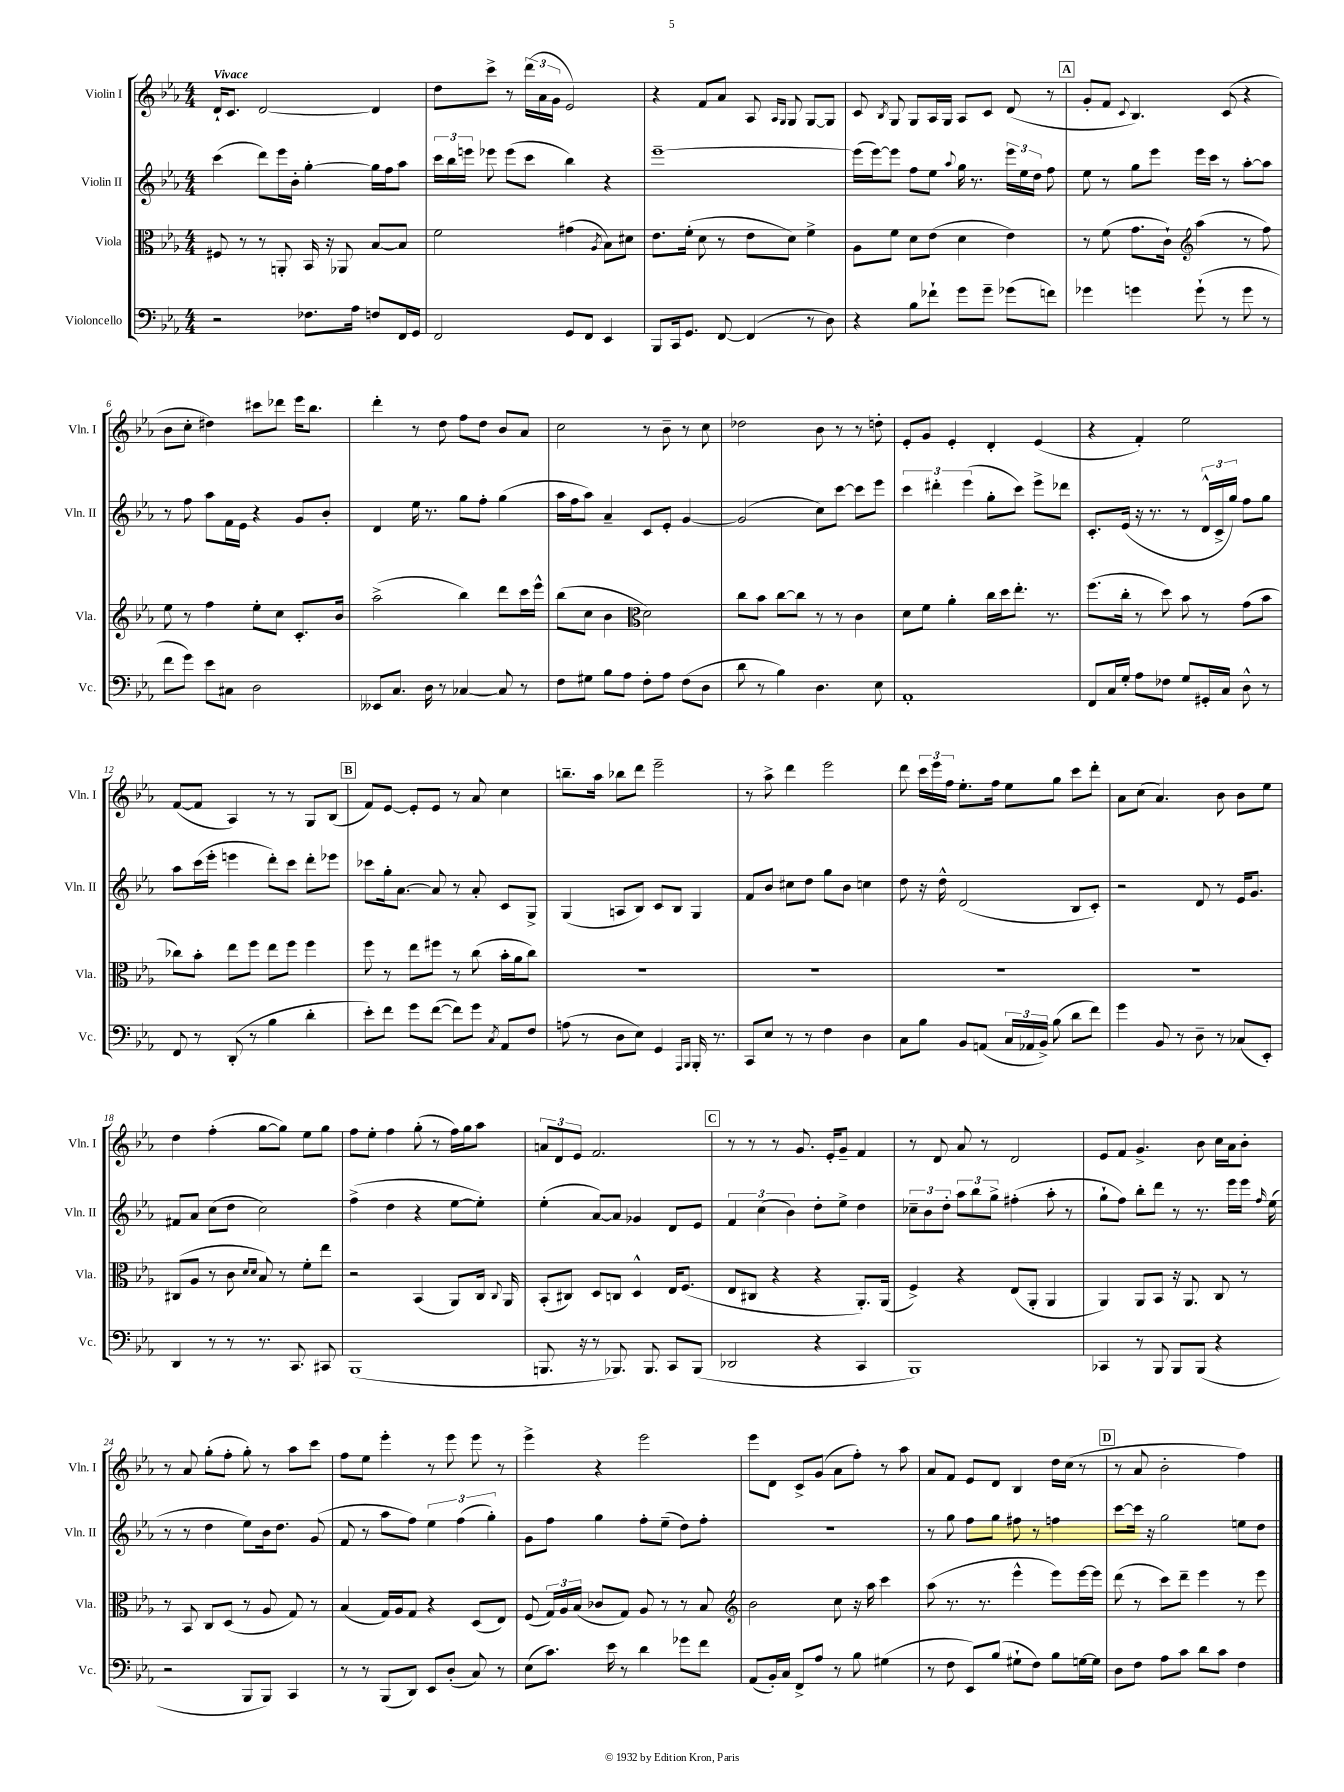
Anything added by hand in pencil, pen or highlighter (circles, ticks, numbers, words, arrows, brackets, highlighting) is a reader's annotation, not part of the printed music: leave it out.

**kern	**kern	**kern	**kern
*part4	*part3	*part2	*part1
*staff4	*staff3	*staff2	*staff1
*I"Violoncello	*I"Viola	*I"Violin II	*I"Violin I
*I'Vc.	*I'Vla.	*I'Vln. II	*I'Vln. I
*clefF4	*clefC3	*clefG2	*clefG2
*k[b-e-a-]	*k[b-e-a-]	*k[b-e-a-]	*k[b-e-a-]
*M4/4	*M4/4	*M4/4	*M4/4
=1	=1	=1	=1
!	!	!	!LO:TX:a:B:t=Vivace
2r	8F#X/	(4ccc\	16d`/KL
.	.	.	8.c/J
.	8r	.	.
.	8r	8ddd\L)	[2d/
.	8AAn'/	16eee-\L	.
.	.	16b-'\JJ	.
8.F-X\L	16BB-/	[4gg'\	.
.	16r	.	.
.	8AA-X/	.	.
16A-\Jk	.	.	.
8Fn/L	[8B-/L	16gg\LL]	4d/]
.	.	16ff\J	.
16FF/L	8B-/J]	8aa-\J	.
16GG/JJ	.	.	.
=2	=2	=2	=2
2FF/	2f\	24ccc\LL	8dd\L
.	.	24bb-\	.
.	.	24eeen\JJ	.
.	.	8eee-X\	8ccc^\J
.	.	(8eee-\L	8r
.	.	8ccc\J	(24ddd\LL
.	.	.	24a-\
.	.	.	24g\JJ
8GG/L	(4g#X\	4bb-\)	2e-/)
8FF/J	.	.	.
.	8qA-/	.	.
4EE-/	8B-\L)	4r	.
.	8d#X\J	.	.
=3	=3	=3	=3
8BBB-/L	8.e-\L	[1eee-~	4r
16CC/k	.	.	.
8.GG/J	(16f'\Jk	.	.
.	8d\	.	8f/L
[8FF/	8r	.	8a-/J
(4FF/]	8e-\L	.	8A-/
.	.	.	16qqA-/LL
.	.	.	16qqG/JJ
.	8d\J)	.	8G/
8r	4f^\	.	[8G/L
8D\)	.	.	8G/J]
=4	=4	=4	=4
4r	8A-\L	(16eee-\LL]	8c/
.	.	[16eee-\J)	.
.	.	.	8qB-/
.	8f\J	8eee-\J]	8G/
8B-\L	8d\L	8ff\L	8G/L
8f-X`\J	(8e-\J	8ee-\J	16A-/L
.	.	.	16G/JJ
.	.	8qqaa-/	.
8g\L	4d\	16gg\	8A-/L
.	.	8.r	.
8g~\J	.	.	8c/J
(8g-X\L	4e-\)	24eee-\LL	(8d/
.	.	24ee-\	.
.	.	24dd\JJ	.
8fn\J)	.	8ff\	8r
!!LO:REH:place=s1:t=A
=5	=5	=5	=5
4g-X\	8r	8ee-\	8g'/L
.	(8f\	8r	8f/J
.	.	.	8qqc/
4gn\	8.g\L	8gg\L	4.B-/)
.	.	8eee-\J	.
.	16c`\Jk)	.	.
*	*clefG2	*	*
(8g`\	(4aa-\	16eee-\LL	.
.	.	16ccc\JJ	.
8r	.	8r	(8c/
8g\	8r	[8aa-'\L	4r
8r	8ff\)	8aa-\J]	.
!!LO:LB:g=z
=6	=6	=6	=6
8f\L	8ee-\	8r	8b-\L
8g\J)	8r	8ff\	8cc'\J
8e-\L	4ff\	8aa-\L	4dd#X\)
8C#X\J	.	16f\L	.
.	.	16e-\JJ	.
2D\	8ee-'\L	4r	8ccc#X\L
.	8cc\J	.	8ddd-X\J
.	8.c'/L	8g/L	16eee-\KL
.	.	.	8.bb-\J
.	.	8b-'/J	.
.	16b-/Jk	.	.
=7	=7	=7	=7
8EE--X/L	(2aa-^\	4d/	4ddd'\
8.C/J	.	.	.
.	.	16ee-\	8r
16D\	.	8.r	.
8r	.	.	8dd\
[4C-X/	4bb-\)	8gg\L	8ff\L
.	.	8ff'\J	8dd\J
8C-/]	8ddd\L	(4gg\	8b-/L
8r	16ccc\L	.	8a-/J
.	16eee-^^\JJ	.	.
=8	=8	=8	=8
8F\L	(8bb-\L	16aa-\LL	2cc\
.	.	16ff\J	.
8G#X\J	8cc\J	8aa-\J)	.
8B-\L	4b-\	4a-~/	.
8A-\J	.	.	.
*	*clefC3	*	*
8F'\L	2d\)	8c/L	8r
8A-\J	.	8e-'/J	8b-~\
(8F\L	.	[4g/	8r
8D\J	.	.	8cc\
=9	=9	=9	=9
8d\	8cc\L	(2g/]	2dd-X\
8r	8b-\J	.	.
4B-\)	[8cc\L	.	.
.	8cc\J]	.	.
4.D\	8r	8cc\L)	8b-\
.	8r	[8ccc\J	8r
.	4c\	8ccc\L]	8r
8E-\	.	8eee-\J	8ddn'\
=10	=10	=10	=10
1AA-'	8d\L	6ccc\	8e-'/L
.	8f\J	.	8g/J
.	.	6ddd#X'\	.
.	4a-'\	.	4e-'/
.	.	(6eee-\	.
.	16cc\LL	8gg'\L	4d'/
.	16dd\J	.	.
.	8.ee-'\J	8ccc\J)	.
.	.	8eee-^\L	(4e-/
.	8.r	.	.
.	.	8ddd-X\J	.
=11	=11	=11	=11
8FF/L	(8.ff\L	8.c'/L	4r
16C/L	.	.	.
16G'/JJ	16cc'\Jk	(16e-/Jk	.
8A-\L	8r	16r	4f'/)
.	.	8.r	.
8F-X\J	8dd\)	.	.
8G/L	8b-\	8r	2ee-\
16GG#X'/L	8r	24d^^/LL	.
.	.	24c^/	.
16C/JJ	.	.	.
.	.	24gg/JJ)	.
8D^^\	(8g\L	8ff\L	.
8r	8b-\J	8gg\J	.
!!LO:LB:g=z
=12	=12	=12	=12
8FF/	8cc-X\L)	8aa-\L	([8f/L
8r	8b-'\J	(16ccc\L	8f/J]
.	.	16eee-'\JJ	.
(8DD'/	8ee-\L	4eeen\	4A-/)
8r	8ff\J	.	.
4B-\	8ee-\L	8ddd'\L)	8r
.	8ff\J	8ccc\J	8r
4d'\	4ff\	8ddd'\L	8G/L
.	.	8eee-X\J	(8B-/J
!!LO:REH:place=s1:t=B
=13	=13	=13	=13
8e-'\L)	8ff\	8ccc-X\L	8f/L)
8f\J	8r	16gg'\k	[8e-/J
.	.	[8.a-\J	.
8g\L	8ee-\L	.	8e-'/L]
([8f\J	8ff#X\J	8a-/]	8e-/J
8f\L])	8r	8r	8r
8g\J	(8cc\	8a-'/	8a-/
8qC/	.	.	.
8AA-/L	16b-'\LL	8c/L	4cc\
.	16a-\J	.	.
8F/J	8cc\J)	8G^/J	.
=14	=14	=14	=14
(8An\	1r	(4G/	8.bbn~\L
8r	.	.	.
.	.	.	16aa-\Jk
8D\L	.	8An/L	8bb-X\L
8E-\J)	.	8B-/J)	8ddd\J
4GG/	.	8c/L	2eee-~\
.	.	8B-/J	.
16qqAAA-/LL	.	.	.
16qqBBB-/JJ	.	.	.
16BBB-'/	.	4G/	.
8.r	.	.	.
=15	=15	=15	=15
8CC/L	1r	8f/L	8r
8E-/J	.	8b-/J	8aa-^\
8r	.	8cc#X\L	4ddd\
8r	.	8dd\J	.
4F\	.	8gg\L	2eee-\
.	.	8b-\J	.
4D\	.	4ccn\	.
=16	=16	=16	=16
8C\L	1r	8dd\	8ddd\
8B-\J	.	16r	24ccc\LL
.	.	.	24eee-\
.	.	16dd^^\	.
.	.	.	24ff\JJ
8BB-/L	.	(2d/	8.ee-'\L
(8AAn/J	.	.	.
.	.	.	16ff\Jk
24C/LL	.	.	8ee-\L
24AA-X/	.	.	.
24BB-^/JJ)	.	.	.
(8B-\	.	.	8gg\J
8d\L	.	8B-/L	8ccc\L
8f\J)	.	8c'/J)	8ddd'\J
=17	=17	=17	=17
4g\	1r	2r	8a-\L
.	.	.	(8cc\J
8BB-/	.	.	4.a-/)
8r	.	.	.
8D~\	.	8d/	.
8r	.	8r	8b-\
(8C-X/L	.	16e-/KL	8b-\L
.	.	8.g/J	.
8EE-'/J)	.	.	8ee-\J
!!LO:LB:g=z
=18	=18	=18	=18
4DD/	(8C#X/L	8f#X/L	4dd\
.	8A-/J	8a-/J	.
8r	8r	(8cc\L	(4ff'\
8r	8c\	8dd\J	.
.	16qqd/LL	.	.
.	16qqd/JJ	.	.
8.r	8B-/)	2cc\)	[8gg\L
.	8r	.	8gg\J])
8.CC/	.	.	.
.	8f'\L	.	8ee-\L
8CC#X/	8ee-\J	.	8gg\J
=19	=19	=19	=19
(1BBB-	2r	(4ff^\	8ff\L
.	.	.	8ee-'\J
.	.	4dd\	4ff\
.	(4BB-/	4r	(8gg'\
.	.	.	8r
.	8AA-/L)	[8ee-\L	16ff\LL)
.	.	.	16gg\J
.	16C/Jk	8ee-'\J])	8aa-\J
.	8qqC/	.	.
.	16AA-/	.	.
=20	=20	=20	=20
8.BBBn/	(8BB-'/L	(4ee-'\	12an/L
.	.	.	12d/
.	8C#X/J)	.	.
.	.	.	12e-/J
16r	.	.	.
8r	8D/L	[8a-/L)	2.f/
8.BBB-X/)	8Cn/J	8a-/J]	.
.	4D^^/	4g-X/	.
8.BBB-/	.	.	.
8CC/L	16E-/KL	8d/L	.
.	(8.F/J	.	.
(8BBB-/J	.	8e-/J	.
!!LO:REH:place=s1:t=C
=21	=21	=21	=21
2DD-X/	8E-/L	6f/	8r
.	8C#X/J	.	8r
.	.	(6cc\	.
.	4r	.	8r
.	.	6b-\)	.
.	.	.	8.g/
4r	4r	8dd'\L	.
.	.	.	16e-'/KL
.	.	8ee-^\J	8g~/J
4CC/	8.AA-'/L)	4dd\	4f/
.	(16AA-/Jk	.	.
=22	=22	=22	=22
1BBB-)	4F^/)	12cc-X~\L	8r
.	.	12b-\	.
.	.	.	8d/
.	.	12dd'\J	.
.	4r	12aa-\L	8a-/
.	.	12bb-\	.
.	.	.	8r
.	.	12gg^\J	.
.	(8E-/L	(4ff#X'\	2d/
.	8AA-'/J	.	.
.	4AA-/	8aa-'\	.
.	.	8r	.
=23	=23	=23	=23
4CC-X/	4AA-/)	8gg`\L	8e-/L
.	.	8ff\J)	8f/J
8r	8AA-/L	8bb-'\L	4.g^/
8BBB-/	8BB-/J	8ddd\J	.
8BBB-/L	16r	8r	.
.	8.AA-/	.	.
(8BBB-/J	.	8.r	8b-\
4r	8C/	.	16cc\LL
.	.	16eee-\LL	16a-\J
.	8r	16eee-\JJ	8b-'\J
.	.	16qqff/	.
.	.	(16ee-\	.
!!LO:LB:g=z
=24	=24	=24	=24
2r	8r	8r	8r
.	8BB-/	8r	8a-/
.	8C/L	4dd\	(8gg'\L
.	(8D/J	.	8ff'\J
8BBB-/L	8r	8ee-\L)	8gg'\)
8BBB-/J)	8A-/	16b-\k	8r
.	.	8.dd\J	.
4CC/	8G/)	.	8aa-\L
.	8r	(8g/	8ccc\J
=25	=25	=25	=25
8r	(4B-/	8f/	8ff\L
8r	.	8r	8ee-\J
(8BBB-/L	16G/LL)	8aa-\L	4eee-'\
.	16A-/J	.	.
8DD/J)	8G/J	8ff\J)	.
8EE-/L	4r	6ee-\	8r
(8D'/J	.	.	8eee-\
.	.	(6ff\	.
8C/)	(8D/L	.	8eee-\
.	.	6gg'\)	.
8r	8E-/J)	.	8r
=26	=26	=26	=26
(8E-\L	(8F/	8g\L	4eee-^\
8.c\J)	24G/LL)	8ff\J	.
.	24A-/	.	.
.	(24B-/JJ	.	.
.	8c-X/L	4gg\	4r
16e-\	.	.	.
8r	8G/J)	.	.
4d\	8A-/	8ff'\L	2eee-\
.	8r	(8ee-~\J	.
8g-X\L	8r	8dd\L)	.
8f\J	8B-/	8ff'\J	.
=27	=27	=27	=27
*	*clefG2	*	*
(8AA-/L	2b-\	1r	8eee-\L
16BB-'/L)	.	.	8d\J
16C/JJ	.	.	.
8FF^/L	.	.	8c^/L
8A-/J	.	.	(8g/J
8r	8cc\	.	8a-\L
8B-\	16r	.	8ff'\J)
.	16aa-\	.	.
(4G#X\	4ccc\	.	8r
.	.	.	8aa-\
=28	=28	=28	=28
8r	(8aa-\	8r	8a-/L
8F\	8.r	8gg\	8f/J
8EE-/L)	.	8ff\L	8e-/L
.	8.r	.	.
(8B-/J	.	8gg\J	8d/J
8G#X`\L	4eee-^^\	8ff#X\	4B-/
8F\J)	.	8r	.
8B-\L	8eee-\L)	4ffn\	16dd\LL
.	.	.	(16cc\JJ
[16Gn\L	[16eee-\L	.	8r
16G\JJ]	16eee-\JJ]	.	.
!!LO:REH:place=s1:t=D
=29	=29	=29	=29
8D\L	(8ddd\	[8ccc\L	8r
8F\J	8r	16ccc\Jk]	8a-/
.	.	16r	.
8A-\L	8ccc\L)	2gg\	2b-'\
8c\J	8ddd~\J	.	.
8d\L	4eee-\	.	.
8c\J	.	.	.
4F\	8r	8een\L	4ff\)
.	8eee-\	8dd\J	.
==	==	==	==
*-	*-	*-	*-
